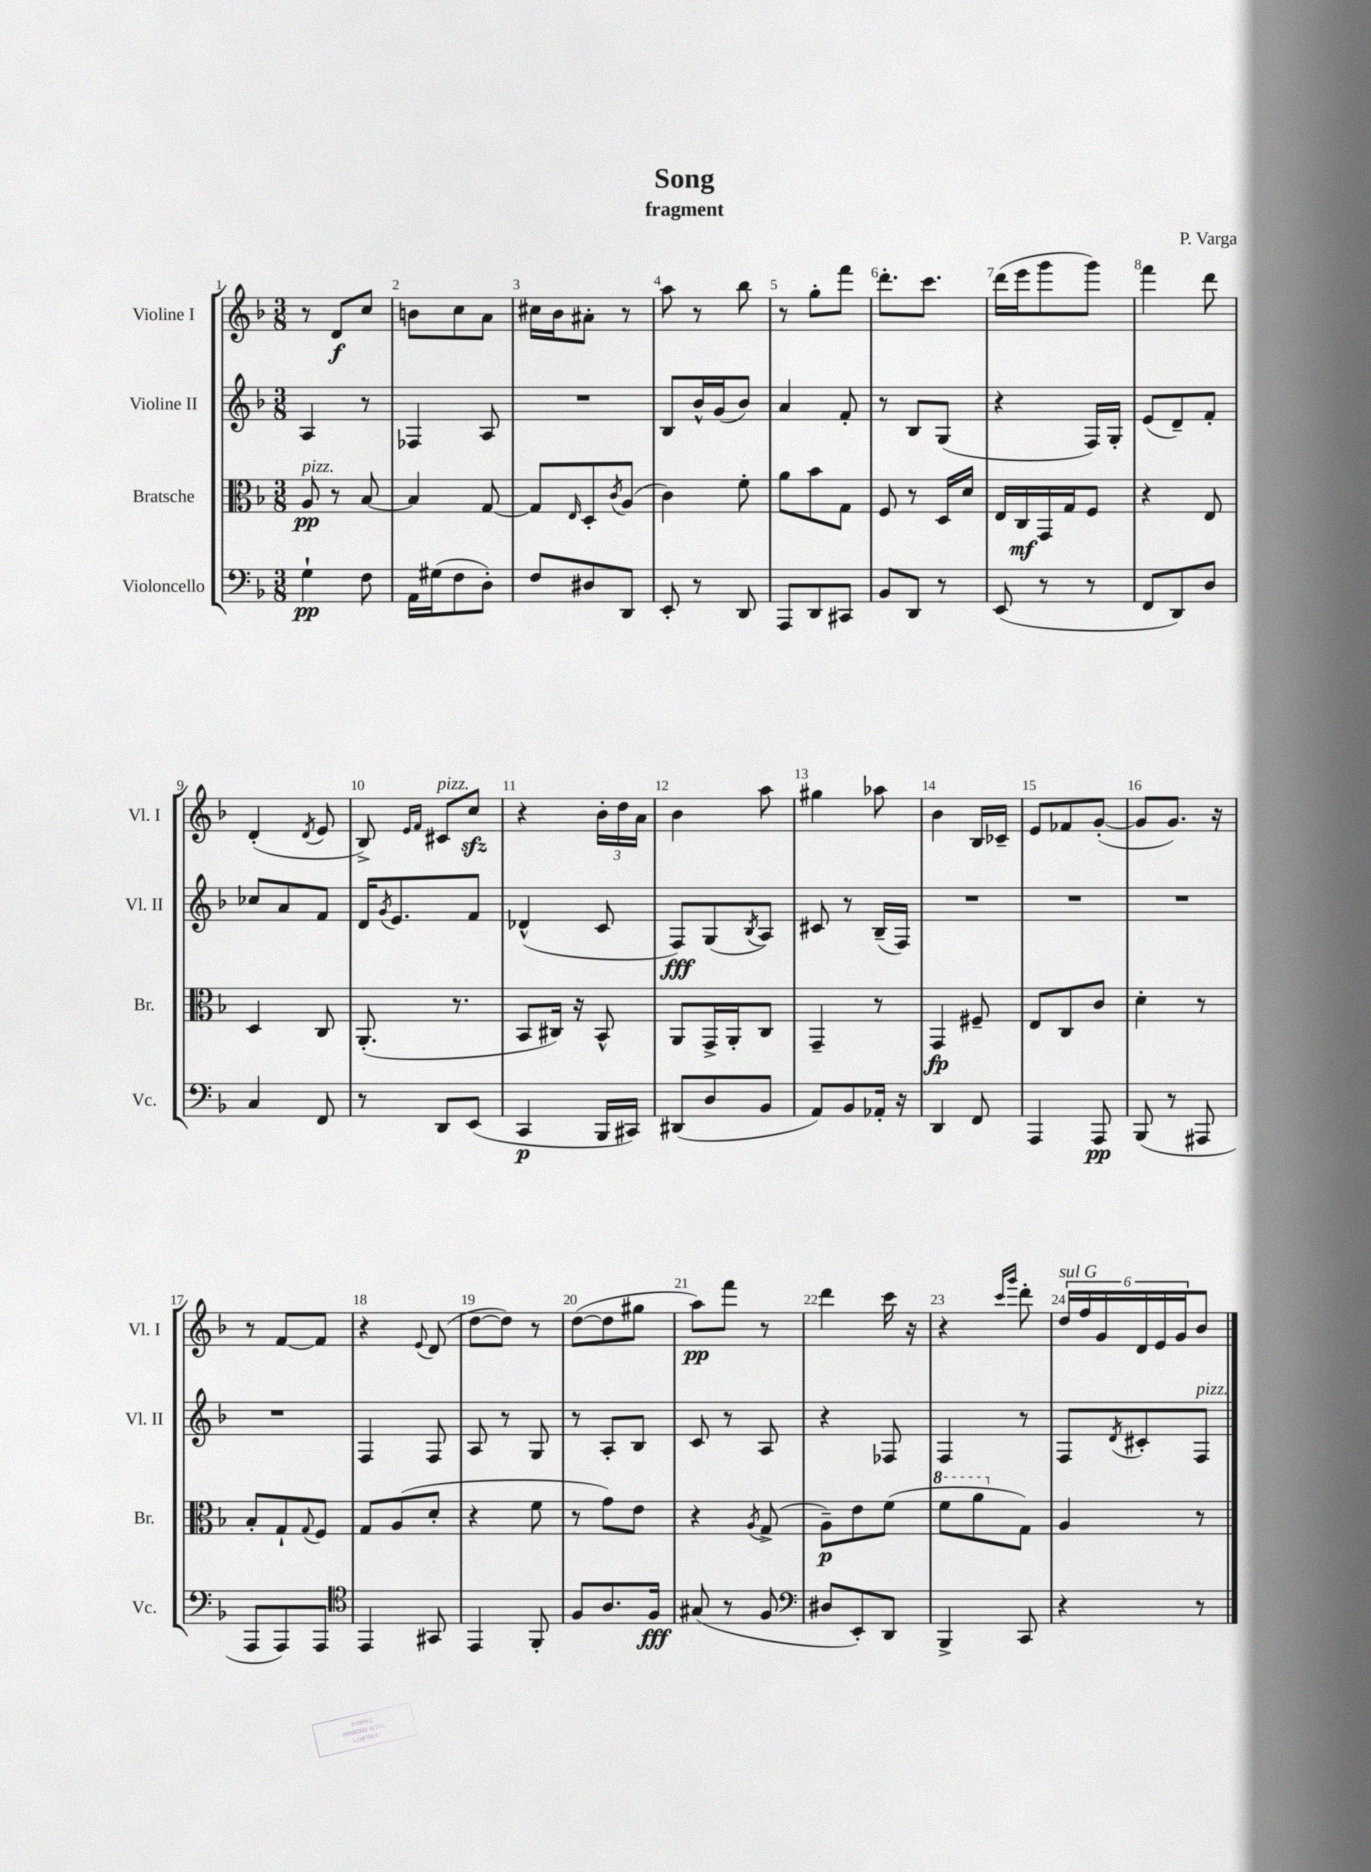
\header { title = "Song" composer = "P. Varga" subtitle = "fragment" }
<<
\new StaffGroup <<
\new Staff = "s0" \with { instrumentName = "Violine I" shortInstrumentName = "Vl. I" } {
    \clef treble \key f \major \numericTimeSignature \time 3/8
    r8 d'8\f c''8 |
    b'8 c''8 a'8 |
    cis''16 bes'16 ais'8-. r8 |
    a''8 r8 bes''8 |
    r8 g''8-. f'''8 |
    d'''8.-. c'''8. |
    d'''16( e'''16 g'''8 g'''8) |
    f'''4 d'''8 |
    d'4-.( \acciaccatura { d'8 } e'8 |
    bes8->) \grace { e'16 f'16 } cis'8^\markup { \italic "pizz." } c''8\sfz |
    r4 \tuplet 3/2 { bes'16-. d''16 a'16 } |
    bes'4 a''8 |
    gis''4 aes''8 |
    bes'4 bes16 ces'16-- |
    e'8 fes'8 g'8~-.( |
    g'8 g'8.) r16 |
    r8 f'8~ f'8 |
    r4 \appoggiatura { e'8 } d'8( |
    d''8~ d''8) r8 |
    d''8~( d''8 gis''8 |
    a''8\pp) f'''8 r8 |
    d'''4 c'''16 r16 |
    r4 \grace { c'''16 g'''16 } d'''8-. |
    \tuplet 6/4 { d''16^\markup { \italic "sul G" } f''16 g'16 d'16 e'16 g'16 } bes'8 \bar "|." |
}
\new Staff = "s1" \with { instrumentName = "Violine II" shortInstrumentName = "Vl. II" } {
    \clef treble \key f \major \numericTimeSignature \time 3/8
    a4 r8 |
    fes4 a8 |
    R4. |
    bes8 bes'16-^ g'16( bes'8) |
    a'4 f'8-. |
    r8 bes8 g8( |
    r4 f16) g16-. |
    e'8( d'8--) f'8-. |
    ces''8 a'8 f'8 |
    d'16 \acciaccatura { g'8 } e'8. f'8 |
    des'4-^( c'8 |
    f8\fff) g8( \acciaccatura { bes8 } a8) |
    cis'8 r8 bes16--( f16) |
    R4. |
    R4. |
    R4. |
    R4. |
    f4 f8 |
    a8 r8 g8 |
    r8 a8-. bes8 |
    c'8 r8 a8 |
    r4 fes8 |
    f4 r8 |
    f8 \acciaccatura { d'8 } cis'8-. f8^\markup { \italic "pizz." } \bar "|." |
}
\new Staff = "s2" \with { instrumentName = "Bratsche" shortInstrumentName = "Br." } {
    \clef alto \key f \major \numericTimeSignature \time 3/8
    a8\pp^\markup { \italic "pizz." } r8 bes8~ |
    bes4 g8~ |
    g8 \grace { e16 } d8-. \acciaccatura { c'8 } a8( |
    c'4) f'8-. |
    a'8 bes'8 g8 |
    f8 r8 d16 d'16 |
    e16 c16\mf g,16 g16 f8 |
    r4 e8 |
    d4 c8 |
    a,8.-.( r8. |
    bes,8 cis16) r16 bes,8-^ |
    a,8 g,16-> a,16-. c8 |
    g,4-- r8 |
    g,4\fp fis8-- |
    e8 c8 c'8 |
    d'4-. r8 |
    bes8-. g8-! \appoggiatura { g8 } f8 |
    g8 a8( d'8-. |
    r4 f'8 |
    r8 g'8) e'8 |
    r4 \acciaccatura { a8 } g8->( |
    a8--\p) e'8 f'8( |
    \ottava #1 f''8 a''8 \ottava #0 g8) |
    a4 r8 \bar "|." |
}
\new Staff = "s3" \with { instrumentName = "Violoncello" shortInstrumentName = "Vc." } {
    \clef bass \key f \major \numericTimeSignature \time 3/8
    g4-!\pp f8 |
    a,16 gis16( f8 d8-.) |
    f8 dis8 d,8 |
    e,8-. r8 d,8 |
    a,,8 d,8 cis,8 |
    bes,8 d,8 r8 |
    e,8( r8 r8 |
    f,8 d,8) d8 |
    c4 f,8 |
    r8 d,8 e,8( |
    c,4\p bes,,16 cis,16) |
    dis,8( d8 bes,8 |
    a,8) bes,8 aes,16-. r16 |
    d,4 f,8 |
    a,,4 a,,8\pp |
    bes,,8( r8 ais,,8 |
    a,,8 a,,8) a,,8 |
    \clef tenor e,4 gis,8 |
    e,4 f,8-. |
    f8 a8. f16\fff |
    gis8( r8 f8 |
    \clef bass dis8 e,8-.) d,8 |
    bes,,4-> c,8 |
    r4 r8 \bar "|." |
}
>>
>>
\layout { \context { \Score \override BarNumber.break-visibility = ##(#f #t #t) barNumberVisibility = #all-bar-numbers-visible } }
